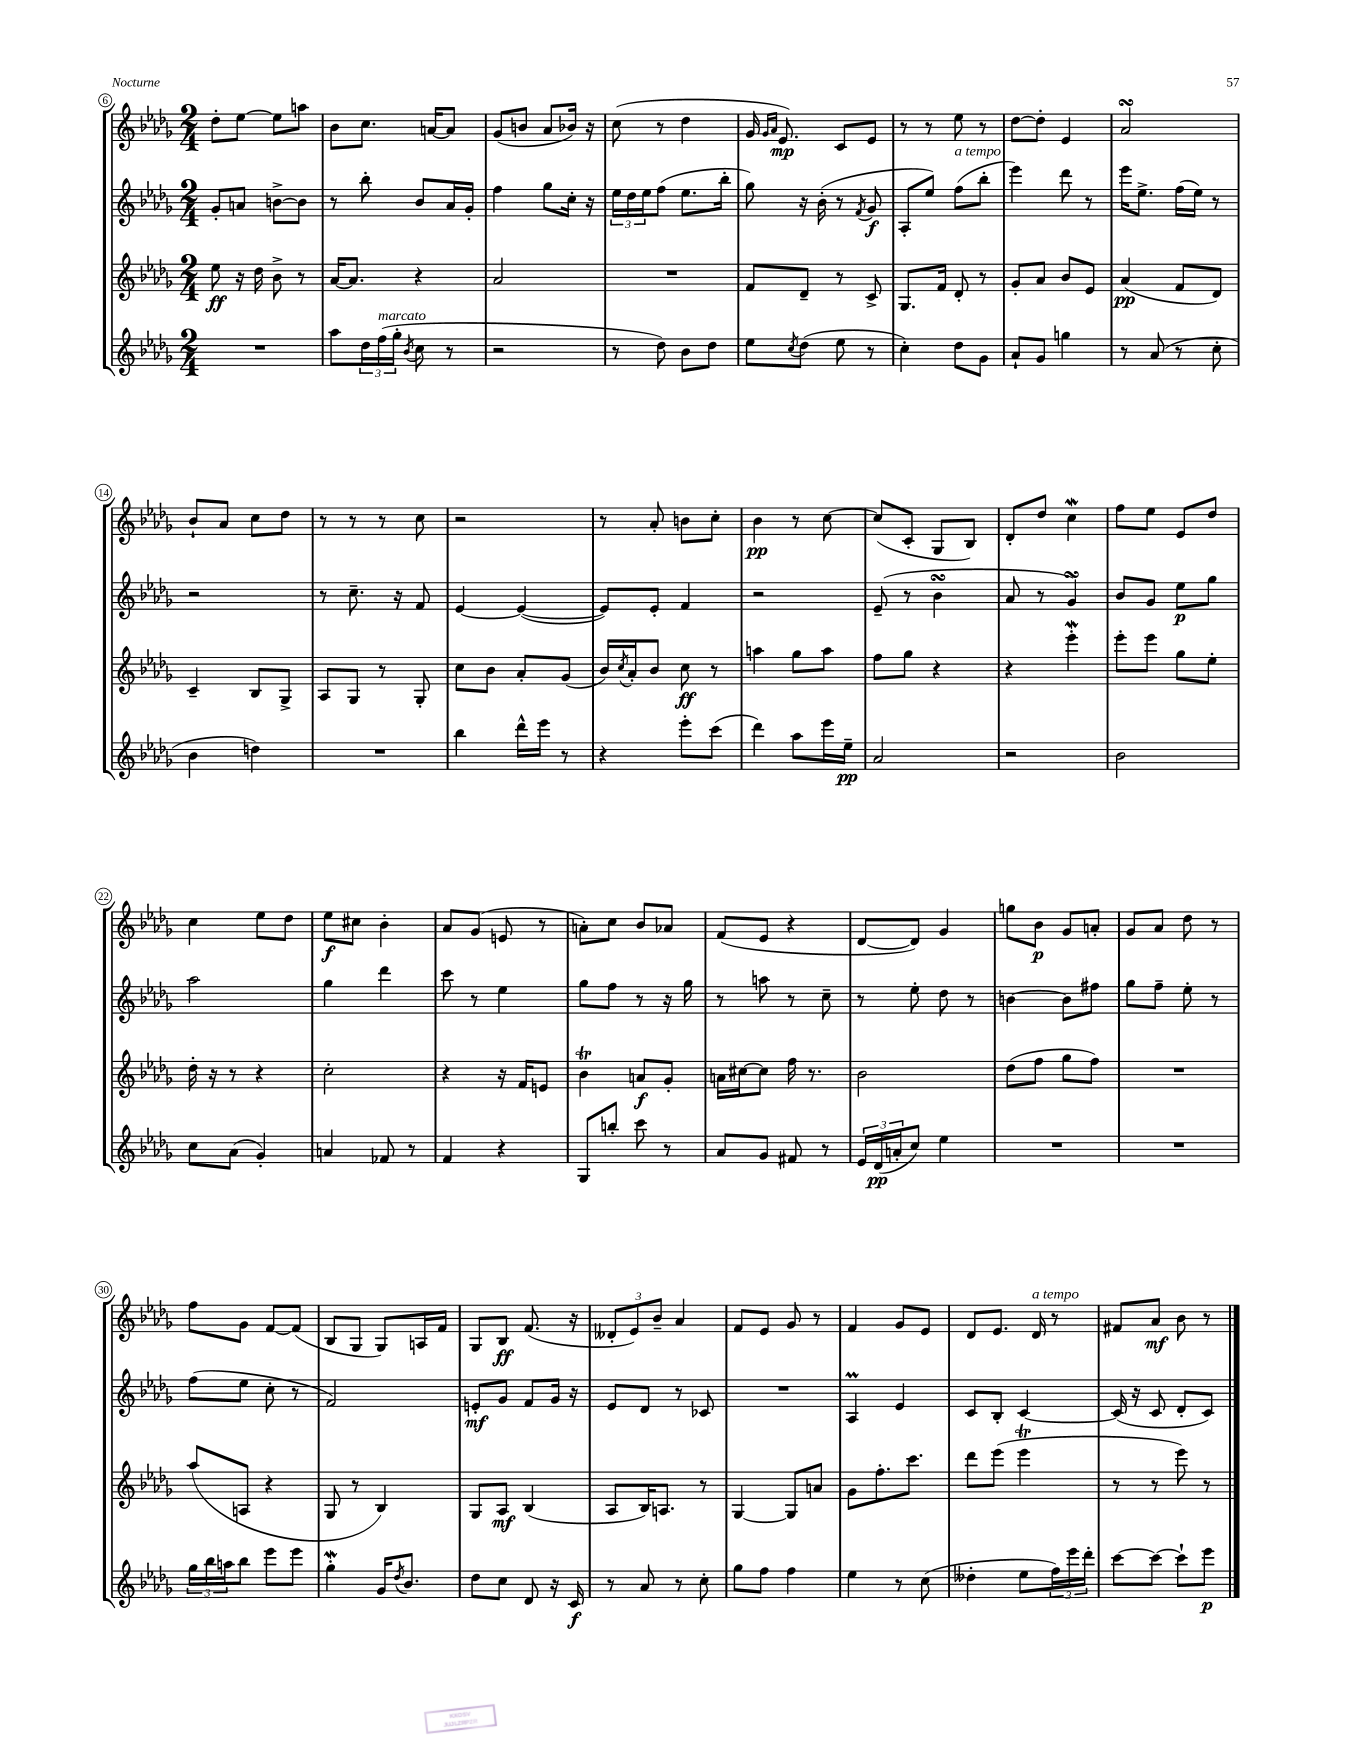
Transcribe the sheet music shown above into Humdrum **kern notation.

**kern	**kern	**kern	**kern
*staff4	*staff3	*staff2	*staff1
*clefG2	*clefG2	*clefG2	*clefG2
*k[b-e-a-d-g-]	*k[b-e-a-d-g-]	*k[b-e-a-d-g-]	*k[b-e-a-d-g-]
*M2/4	*M2/4	*M2/4	*M2/4
2r	8ee-\	8g-'/L	8dd-'\L
.	16r	8a/J	[8ee-\J
.	16dd-\	.	.
.	8b-^\	[8b^\L	8ee-\]L
.	8r	8b\]J	8aa\J
=	=	=	=
8aa-\L	[16a-/LK	8r	8b-\L
.	8.a-/]J	.	.
24dd-\L	.	8bb-'\	8.cc\J
(24ff\	.	.	.
24gg-'\JJ	.	.	.
8qb-/	.	.	.
8cc\	4r	8b-/L	.
.	.	.	[16a/LK
8r	.	16a-/L	8a/]J
.	.	16g-'/JJ	.
=	=	=	=
2r	2a-/	4ff\	(8g-/L
.	.	.	8b/J
.	.	8gg-\L	8a-/L
.	.	16cc'\Jk	16b-/Jk)
.	.	16r	16r
=	=	=	=
8r	2r	24ee-\LL	(8cc\
.	.	24dd-\	.
.	.	24ee-\J	.
8dd-\)	.	(8ff\J	8r
8b-\L	.	8.ee-\L	4dd-\
8dd-\J	.	.	.
.	.	16bb-'\Jk	.
=	=	=	=
8ee-\L	8f/L	8gg-\)	16g-/
.	.	.	16qqg-/LL
.	.	.	16qqa-/JJ
.	.	.	8.e-/)
8qcc/	.	.	.
(8dd-\J	8d-~/J	16r	.
.	.	(16b-'\	.
8ee-\	8r	8r	8c/L
.	.	8qf/	.
8r	8c^/	8g-/	8e-/J
=	=	=	=
4cc'\)	8.G-/L	8A-'/L	8r
.	.	8ee-/J)	8r
.	16f/Jk	.	.
8dd-\L	8d-'/	(8ff\L	8ee-\
8g-\J	8r	8bb-'\J	8r
=	=	=	=
8a-`/L	8g-'/L	4eee-\)	[8dd-\L
8g-/J	8a-/J	.	8dd-'\]J
4gg\	8b-/L	8ddd-\	4e-/
.	8e-/J	8r	.
=	=	=	=
8r	(4a-/	16eee-\LK	2a-/
.	.	8.ee-^\J	.
(8a-/	.	.	.
8r	8f/L	(16ff\LL	.
.	.	16ee-\JJ)	.
8cc'\	8d-/J)	8r	.
=	=	=	=
4b-\	4c~/	2r	8b-`/L
.	.	.	8a-/J
4dd\)	8B-/L	.	8cc\L
.	8G-^/J	.	8dd-\J
=	=	=	=
2r	8A-/L	8r	8r
.	8G-/J	8.cc~\	8r
.	8r	.	8r
.	.	16r	.
.	8G-'/	8f/	8cc\
=	=	=	=
4bb-\	8cc\L	[4e-/	2r
.	8b-\J	.	.
16ddd-^^\LL	8a-'/L	(4e-/_	.
16eee-\JJ	.	.	.
8r	(8g-/J	.	.
=	=	=	=
4r	16b-/LL)	8e-/]L)	8r
.	8qcc/	.	.
.	16a-'/J	.	.
.	8b-/J	8e-'/J	8a-'/
8eee-'\L	8cc\	4f/	8b\L
(8ccc\J	8r	.	8cc'\J
=	=	=	=
4ddd-\)	4aa\	2r	4b-\
8aa-\L	8gg-\L	.	8r
16eee-\L	8aa\J	.	[8cc\
16ee-~\JJ	.	.	.
=	=	=	=
2a-/	8ff\L	(8e-~/	(8cc/]L
.	8gg-\J	8r	8c'/J
.	4r	4b-\	8G-/L
.	.	.	8B-/J)
=	=	=	=
2r	4r	8a-/	8d-'/L
.	.	8r	8dd-/J
.	4eee-'\	4g-/)	4cc\
=	=	=	=
2b-\	8eee-'\L	8b-/L	8ff\L
.	8eee-\J	8g-/J	8ee-\J
.	8gg-\L	8ee-\L	8e-/L
.	8ee-'\J	8gg-\J	8dd-/J
=	=	=	=
8cc\L	16dd-'\	2aa-\	4cc\
.	16r	.	.
(8a-\J	8r	.	.
4g-'/)	4r	.	8ee-\L
.	.	.	8dd-\J
=	=	=	=
4a/	2cc'\	4gg-\	8ee-\L
.	.	.	8cc#\J
8f-/	.	4ddd-\	4b-'\
8r	.	.	.
=	=	=	=
4f/	4r	8ccc\	8a-/L
.	.	8r	(8g-/J
4r	16r	4ee-\	8e/
.	16f/LK	.	.
.	8e/J	.	8r
=	=	=	=
8G-/L	4b-\	8gg-\L	8a'\L)
8bb'/J	.	8ff\J	8cc\J
8ccc\	8a/L	8r	8b-/L
8r	8g-'/J	16r	8a-/J
.	.	16gg-\	.
=	=	=	=
8a-/L	16a\LL	8r	(8f/L
.	[16cc#\J	.	.
8g-/J	8cc#\]J	8aa\	8e-/J
8f#/	16ff\	8r	4r
.	8.r	.	.
8r	.	8cc~\	.
=	=	=	=
24e-/LL	2b-\	8r	[8d-/L
(24d-/	.	.	.
24a'/J	.	.	.
8cc/J)	.	8ee-'\	8d-/]J)
4ee-\	.	8dd-\	4g-/
.	.	8r	.
=	=	=	=
2r	(8dd-\L	[4b\	8gg\L
.	8ff\J	.	8b-\J
.	8gg-\L	8b\]L	8g-/L
.	8ff\J)	8ff#\J	8a'/J
=	=	=	=
2r	2r	8gg-\L	8g-/L
.	.	8ff~\J	8a-/J
.	.	8ee-'\	8dd-\
.	.	8r	8r
=	=	=	=
24gg-\LL	(8aa-/L	(8ff\L	8ff\L
24bb-\	.	.	.
24aa\J	.	.	.
8bb-\J	8A/J	8ee-\J	8g-\J
8eee-\L	4r	8cc'\	[8f/L
8eee-\J	.	8r	(8f/]J
=	=	=	=
4gg-'\	8G-/	2f/)	8B-/L
.	8r	.	8G-/J
16g-/LK	4B-/)	.	8G-/L)
8qdd-/	.	.	.
8.b-/J	.	.	.
.	.	.	16A/L
.	.	.	16f/JJ
=	=	=	=
8dd-\L	8G-/L	8e'/L	8G-/L
8cc\J	8A-/J	8g-/J	8B-/J
8d-/	(4B-/	8f/L	(8.f/
16r	.	16g-/Jk	.
16c/	.	16r	16r
=	=	=	=
8r	8A-/L	8e-/L	12d--'/L
.	.	.	12e-/)
8a-/	16B-/K)	8d-/J	.
.	.	.	12b-~/J
.	8.A/J	.	.
8r	.	8r	4a-/
8cc'\	8r	8c-/	.
=	=	=	=
8gg-\L	[4G-/	2r	8f/L
8ff\J	.	.	8e-/J
4ff\	8G-/]L	.	8g-/
.	8a/J	.	8r
=	=	=	=
4ee-\	8g-\L	4A-/	4f/
.	8.ff'\	.	.
8r	.	4e-/	8g-/L
.	8.ccc\J	.	.
(8cc\	.	.	8e-/J
=	=	=	=
4dd--'\	8ddd-\L	8c/L	8d-/L
.	(8eee-\J	8B-'/J	8.e-/J
8ee-\L	4eee-\	[4c/	.
.	.	.	16d-/
24ff\L)	.	.	8r
24eee-\	.	.	.
24ddd-'\JJ	.	.	.
=	=	=	=
[8ccc\L	8r	(16c/]	8f#/L
.	.	16r	.
8ccc\_J	8r	8c/	8a-/J
8ccc`\]L	8eee-\)	8d-'/L	8b-\
8eee-\J	8r	8c/J)	8r
==	==	==	==
*-	*-	*-	*-
